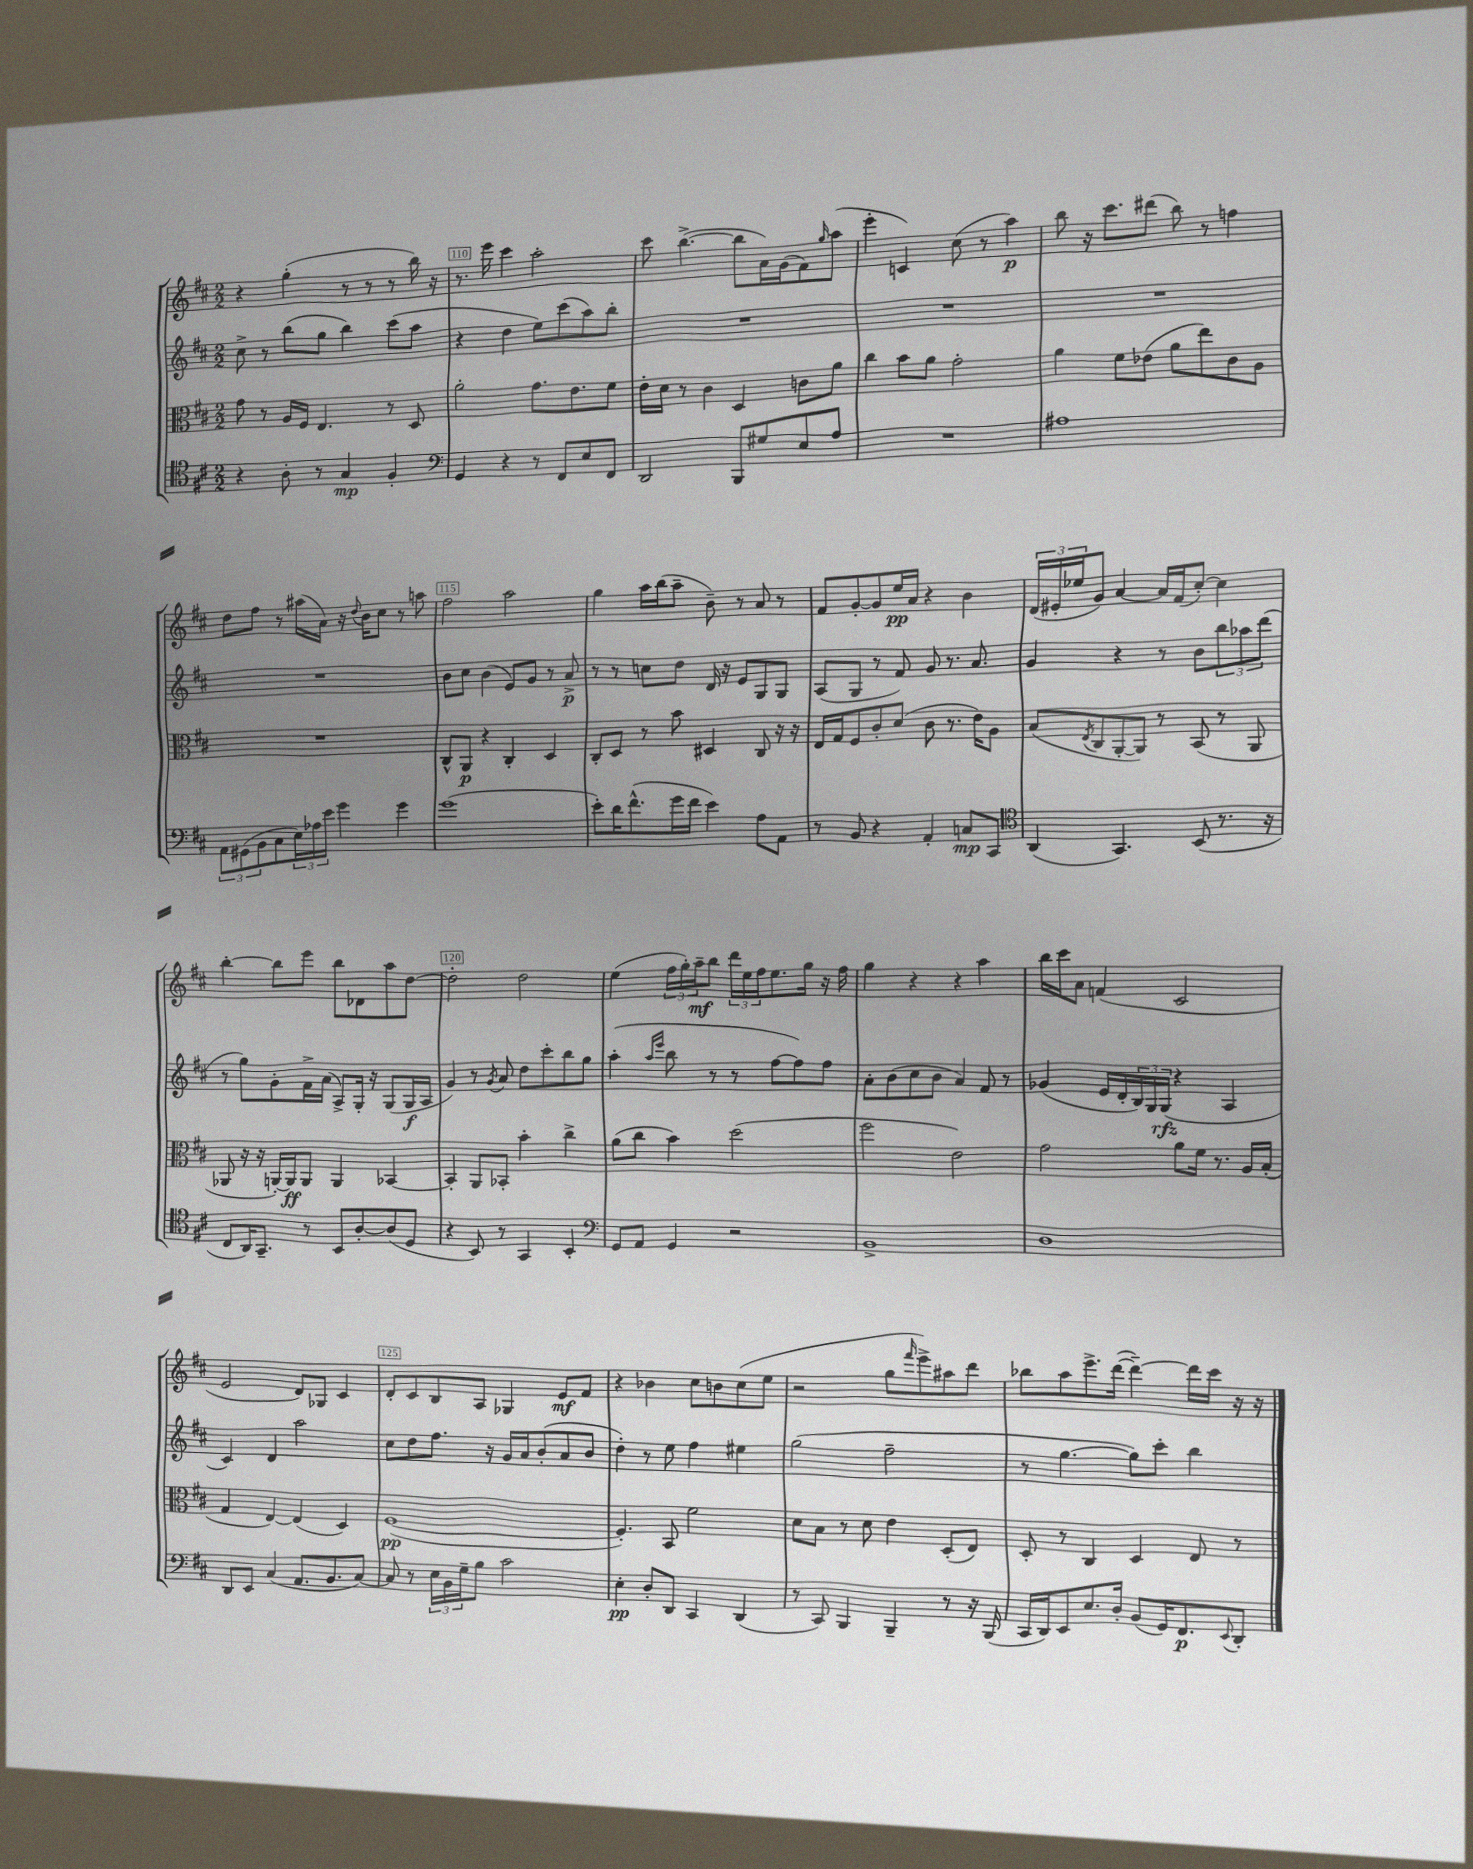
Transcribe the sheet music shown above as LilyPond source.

<<
\new StaffGroup <<
\new Staff = "s0" {
    \clef treble \key d \major \numericTimeSignature \time 2/2
    r4 g''4-.( r8 r8 r8 b''16) r16 |
    r8. e'''16 cis'''4 a''2-. |
    cis'''8 b''4.~->( b''8 a'16) g'16( fis'8) \grace { g''16 } a''8( |
    e'''4-. c'4) cis''8( r8 a''4\p) |
    b''8 r16 cis'''8. dis'''8( b''8) r8 f''4 |
    d''8 fis''8 r8 ais''16( a'16) r16 \appoggiatura { d''8 } b'16 cis''8 r8 a''8 |
    fis''2 a''2 |
    g''4 a''16 b''16( a''8-- b'8--) r8 a'8 r8 |
    fis'8 g'8~-. g'8 e''16\pp a'16 r4 b'4 |
    \tuplet 3/2 { d'16( eis'16-. ees''16 } g'8) a'4~ a'16 fis'16( cis''8~-.) cis''4 |
    b''4~-. b''8 e'''8 b''8 des'8 a''8 d''8~ |
    d''2-. d''2 |
    e''4( \tuplet 3/2 { fis''16 g''16-.) a''16--\mf } b''8 \tuplet 3/2 { d'''16 e''16 fis''16 } e''8. g''16 r16 fis''16 |
    g''4 r4 r4 a''4 |
    b''16 cis'''16 a'8 f'4( cis'2 |
    e'2 d'8) ges8 cis'4 |
    d'8-. cis'8 b8 a8 ges4 e'8\mf fis'8 |
    r4 bes'4 cis''8 b'8 cis''8( e''8 |
    r2 g''8 \grace { fis'''16 } e'''8->) ais''8 d'''8 |
    bes''8 a''8 e'''8.-> d'''16~( d'''4~--) d'''16 cis'''16 r16 r16 \bar "|." |
}
\new Staff = "s1" {
    \clef treble \key d \major \numericTimeSignature \time 2/2
    cis''8-> r8 b''8( g''8 b''4) cis'''8( a''8 |
    r4 d''4 e''8) cis'''8( a''8) b''8-. |
    R1 |
    R1 |
    R1 |
    R1 |
    b'8 cis''8 b'4( e'8) g'8 r8 a'8->\p |
    r8 r8 c''8 d''8 d'16 r16 e'8 g8 g8 |
    a8( g8 r8 fis'8) g'8 r8. a'8. |
    g'4 r4 r8 b'8 \tuplet 3/2 { b''8 aes''8 d'''8( } |
    r8 g''8) g'8-. fis'16-> a'16( a8->) g16-. r16 g8( g16\f a16 |
    g'4) r8 \acciaccatura { g'8 } a'8 d''8 cis'''8-. b''8 g''8 |
    a''4-.( \grace { a''16 e'''16 } b''8 r8 r8 fis''8~ fis''8) fis''8 |
    a'8-. b'8( cis''8 b'8 a'4) fis'8 r8 |
    ges'4( e'16 d'16-. \tuplet 3/2 { b16) g16 g16\rfz( } r4 a4 |
    cis'4) d'4 a''2 |
    cis''8 d''8 fis''8. r16 g'16 a'16 b'8-.( a'8 b'8 |
    d''4-.) r8 e''8 fis''4 eis''4 |
    g''2( fis''2-- |
    r8 g''4.~ g''8) cis'''8-. b''4 \bar "|." |
}
\new Staff = "s2" {
    \clef alto \key d \major \numericTimeSignature \time 2/2
    g'8 r8 a16 fis16 e4. r8 d8 |
    a'2-. g'8. e'8. fis'8 |
    e'16-. d'16 r8 cis'4 d4 c'8 a'8 |
    cis''4 b'8 a'8 g'2-. |
    a'4 fis'8 ees'8( a'8 e''8) cis'8 a8 |
    R1 |
    cis8-^ a,8\p r4 cis4-. d4 |
    cis8-. d8 r8 b'8 dis4 cis8 r16 r16 |
    e16 g16 fis8 cis'8-. d'8( cis'8 r8. e'16) a8 |
    b8( \acciaccatura { e8 } cis8 a,8~-. a,8) r8 b,8( r8 a,8 |
    aes,8 r16 r16 a,16~-.) a,16\ff a,8 a,4 bes,4~ |
    bes,4-. a,8 bes,8-. b'4-. cis''4-> |
    a'8( cis''8 b'4) d''2( |
    fis''2 e'2) |
    g'2 a'8 fis'16 r8. a16 b16-.( |
    g4 e4~) e4( d4) |
    fis1~\pp( |
    fis4.-.) b,8 fis'2 |
    d'8 b8 r8 d'8 e'4 d8-.( e8) |
    d8-. r8 cis4 d4 e8 r8 \bar "|." |
}
\new Staff = "s3" {
    \clef tenor \key d \major \numericTimeSignature \time 2/2
    r4 a8-. r8 g4\mp fis4-. |
    \clef bass g,4 r4 r8 fis,8 e8 fis,8 |
    d,2 b,,8 gis8 e8 a8 |
    R1 |
    ais1 |
    \tuplet 3/2 { a,8 gis,8( b,8 } cis8 \tuplet 3/2 { e16) aes16 e'16 } g'4 g'4 |
    g'1( |
    e'8-.) d'16 fis'8.-^( g'16 fis'16 e'4) a8 a,8 |
    r8 b,8 r4 a,4-. c8\mp cis,8 |
    \clef tenor a,4( g,4.) b,8( r8. r16 |
    cis8 a,16) g,8.-- r8 b,8 a8~-. a8( d8 |
    r4 b,8) r8 g,4 b,4-. |
    \clef bass g,8 a,8 g,4 r2 |
    b,1-> |
    d1 |
    d,8 e,8 cis4( a,8. b,8. cis8~) |
    cis8 r8 \tuplet 3/2 { e16 b,16 g16-- } b8 cis'2 |
    e4-.\pp d8-. d,8 cis,4 d,4( |
    r8 cis,8) b,,4 b,,4-- r8 r16 b,,16( |
    cis,16 d,16) e,8 e8. d16-. b,8( g,16) fis,8.\p \appoggiatura { e,8 } d,8-. \bar "|." |
}
>>
>>
\layout { \context { \Score currentBarNumber = #109 \override BarNumber.break-visibility = ##(#f #t #t) barNumberVisibility = #(every-nth-bar-number-visible 5) \override BarNumber.stencil = #(make-stencil-boxer 0.1 0.3 ly:text-interface::print) } }
